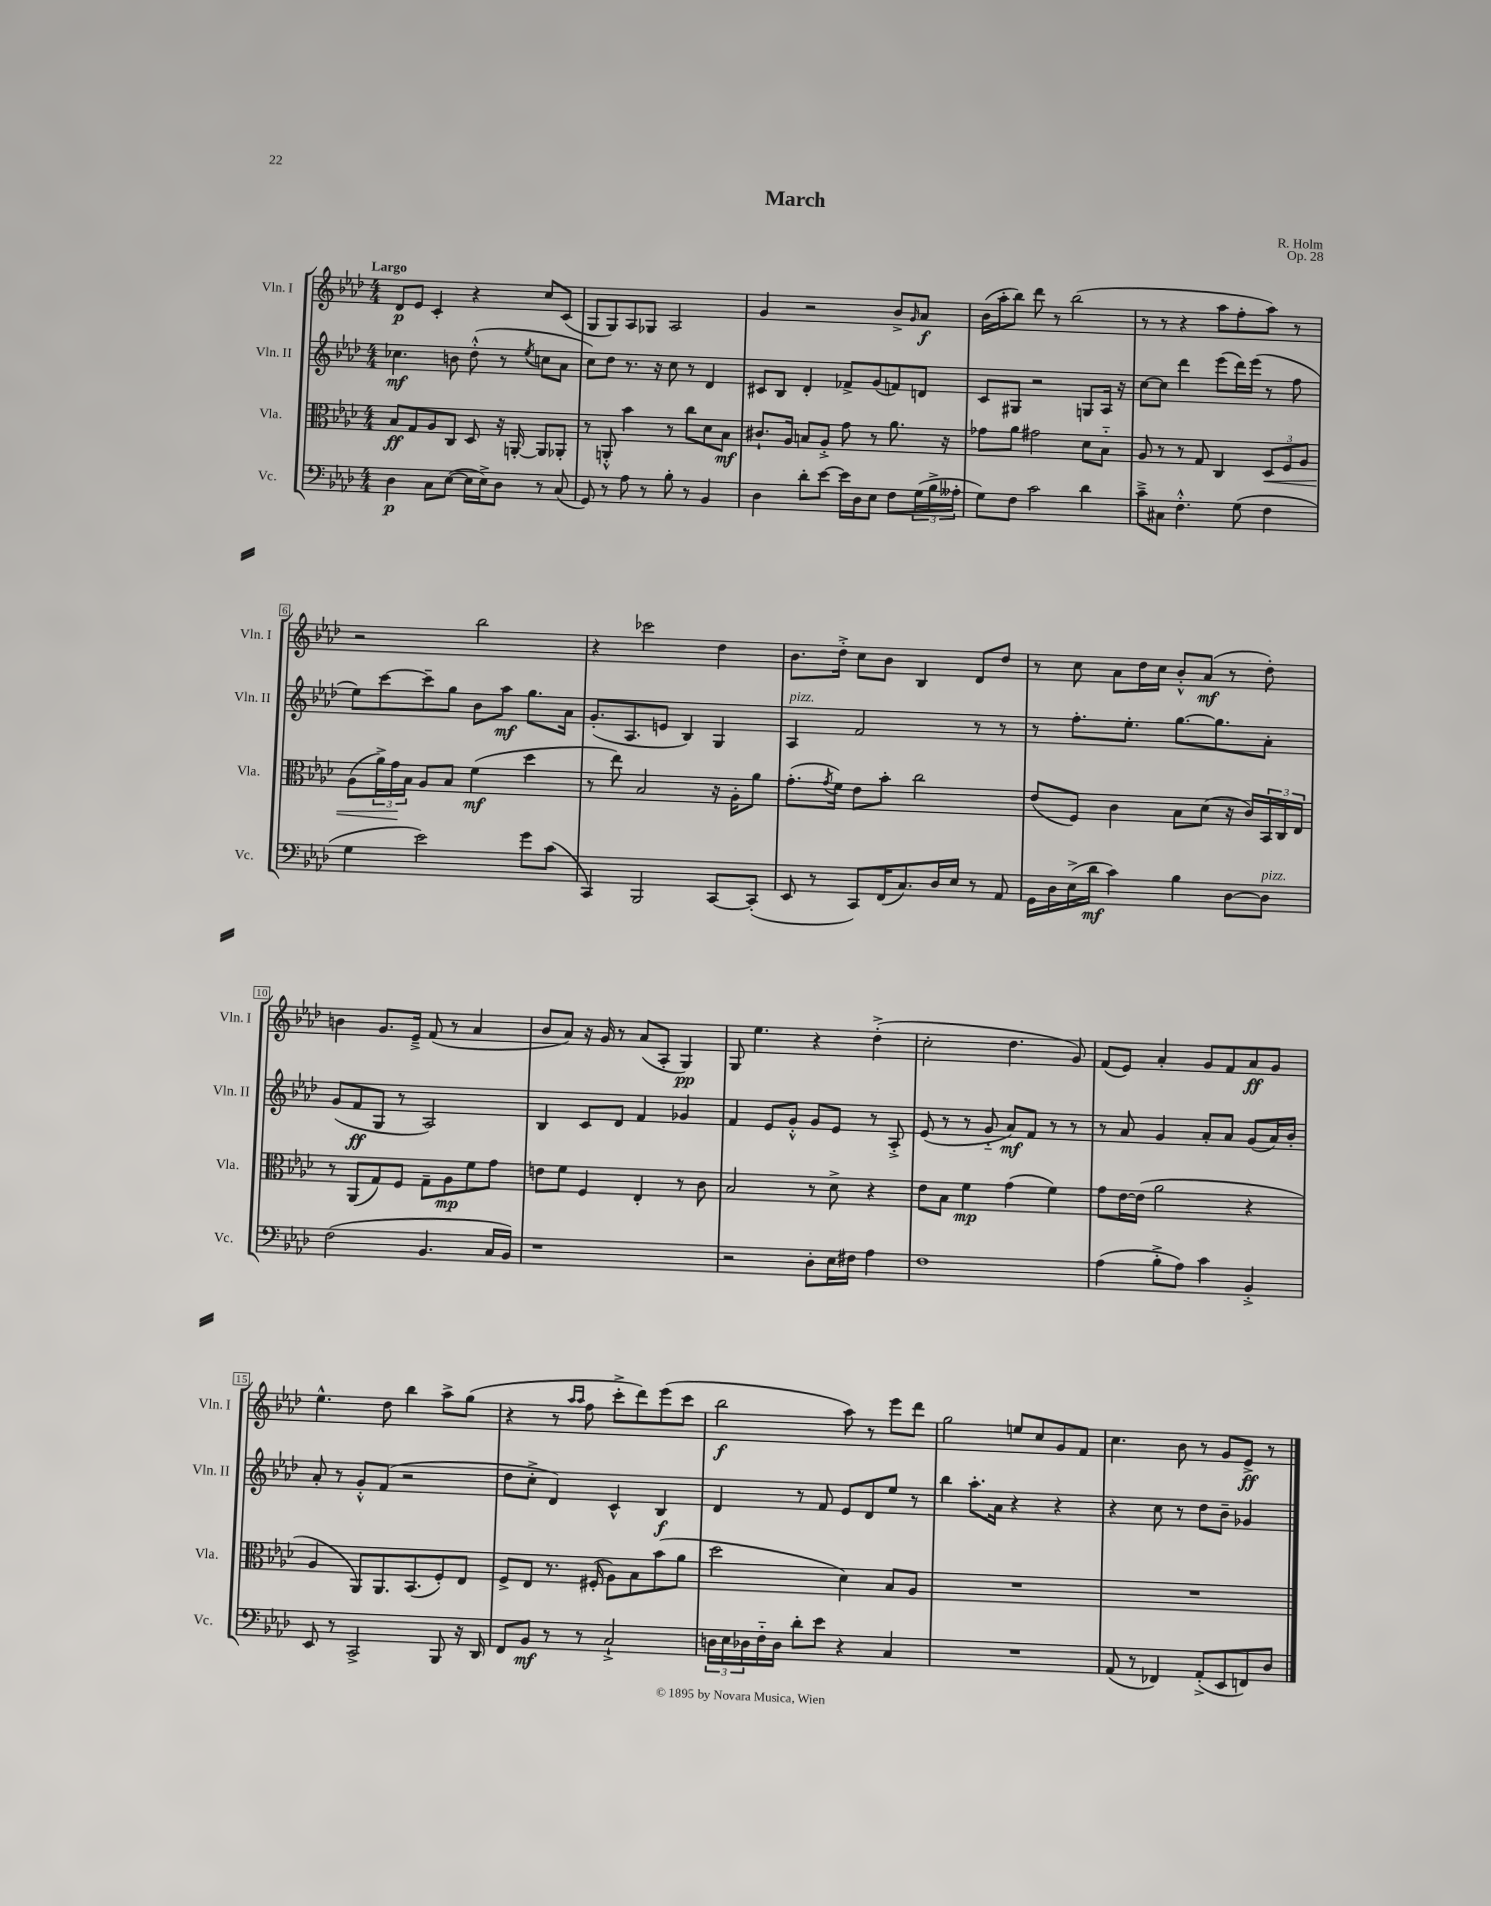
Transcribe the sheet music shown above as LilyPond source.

\header { title = "March" composer = "R. Holm" opus = "Op. 28" }
<<
\new StaffGroup <<
\new Staff = "s0" \with { instrumentName = "Vln. I" shortInstrumentName = "Vln. I" } {
    \clef treble \key aes \major \numericTimeSignature \time 4/4 \tempo "Largo"
    des'8\p ees'8 c'4-. r4 c''8 c'8( |
    g8 g8) aes8 ges8 aes2 |
    g'4 r2 bes'8-> \grace { g'16 } aes'8\f |
    bes'16( aes''16-. bes''8) des'''8 r8 bes''2( |
    r8 r8 r4 aes''8 f''8-. aes''8) r8 |
    r2 bes''2 |
    r4 ces'''2 des''4 |
    bes'8. des''16-.-> c''8 bes'8 bes4 des'8 des''8 |
    r8 c''8 aes'8 des''16 c''16 bes'8-.-^ aes'8\mf( r8 des''8-.) |
    b'4 g'8. ees'16---> f'8( r8 aes'4 |
    bes'8 aes'8) r16 g'16 r8 aes'8( aes8-. g4\pp) |
    g8 ees''4. r4 des''4-.->( |
    c''2-. des''4. g'8) |
    f'8( ees'8) aes'4-. g'8 f'8 aes'8\ff g'8 |
    ees''4.-^ des''8 bes''4 aes''8-> g''8( |
    r4 r8 \grace { aes''16 aes''16 } f''8 c'''8-.-> des'''8) ees'''8( c'''8 |
    bes''2\f aes''8) r8 ees'''8 des'''8 |
    g''2 e''8 c''8 g'8 f'8 |
    c''4. bes'8 r8 g'8 ees'8->\ff r8 \bar "|." |
}
\new Staff = "s1" \with { instrumentName = "Vln. II" shortInstrumentName = "Vln. II" } {
    \clef treble \key aes \major \numericTimeSignature \time 4/4
    ces''4.\mf b'8 des''8-.-^( r8 \acciaccatura { ees''8 } c''8 aes'8 |
    c''8) des''8 r8. r16 c''8 r8 des'4 |
    cis'8 bes8 des'4-. fes'8-> g'8( f'8) d'8 |
    c'8 gis8 r2 g8 aes16 r16 |
    c''8~ c''8 des'''4 ees'''8( des'''16) ees'''16( r8 f''8 |
    ees''8) c'''8~ c'''8-- g''8 bes'8 aes''8\mf g''8. aes'16 |
    g'8.-.( aes8. e'8 bes4) g4 |
    aes4^\markup { \italic "pizz." } f'2 r8 r8 |
    r8 f''8.-. ees''8.-. g''8.~ g''8. aes'8-. |
    g'8( f'8\ff g8 r8 aes2) |
    bes4 c'8 des'8 f'4 ges'4 |
    f'4 ees'8 g'8-.-^ g'8 ees'8 r8 aes8-.-> |
    ees'8( r8 r8 g'8-_ aes'8\mf) f'8 r8 r8 |
    r8 aes'8 g'4 aes'8-. aes'8 g'8( aes'16) bes'16-. |
    aes'8-. r8 g'8-.-^ f'8( r2 |
    des''8 c''8-.-> des'4) c'4-^ bes4\f |
    des'4 r8 f'8 ees'8 des'8 ees''8 r8 |
    bes''4 aes''8.-. aes'16 r4 r4 |
    r4 c''8 r8 des''8 bes'8-- ges'4 \bar "|." |
}
\new Staff = "s2" \with { instrumentName = "Vla." shortInstrumentName = "Vla." } {
    \clef alto \key aes \major \numericTimeSignature \time 4/4
    bes8\ff g8 aes8 c8 des8 r16 a,16~-. a,8 aes,8-. |
    r8 a,8-.-^ bes'4 r8 c''8 des'8 bes8\mf |
    cis'8.-! aes16 b8 aes8-.-> g'8 r8 aes'8. r16 |
    ges'8 aes'8 gis'2 des'8 bes8-_ |
    aes8 r8 r8 g8 c4 \tuplet 3/2 { des8\< f8 aes8 } |
    aes8( \tuplet 3/2 { aes'16->) g'16\! bes16 } aes8 bes8 f'4\mf( des''4 |
    r8 ees''8) bes2 r16 aes16-. aes'8 |
    g'8.-.( \acciaccatura { g'8 } f'16) ees'8 bes'8-. c''2 |
    ees'8( f8) c'4 bes8 des'8( r16 c'16) \tuplet 3/2 { bes,16 c16 ees16 } |
    r8 aes,8( g8) f8 g8-- aes8\mp f'8 g'8 |
    e'8 f'8 f4 ees4-. r8 c'8 |
    bes2 r8 des'8-> r4 |
    ees'8 bes8 f'4\mp g'4( f'4) |
    g'8 ees'16~ ees'16( aes'2 r4 |
    aes4 aes,8) aes,8. bes,8.( f8-.) ees8 |
    f8-> ees8 r8. fis16-.( aes8) bes8 bes'8( aes'8 |
    des''2 des'4) bes8 aes8 |
    R1 |
    R1 \bar "|." |
}
\new Staff = "s3" \with { instrumentName = "Vc." shortInstrumentName = "Vc." } {
    \clef bass \key aes \major \numericTimeSignature \time 4/4
    des4\p c8 ees8~( ees16 ees16->) des8 r8 c8( |
    g,8) r8 aes8 r8 bes8-. r8 bes,4 |
    des4 des'8-. ees'8~ ees'16 des16 ees8 f8 \tuplet 3/2 { g16( bes16-> aeses16-. } |
    g8) f8 c'2 des'4 |
    c'8---> cis8 f4.-.-^ g8( f4 |
    g4 ees'2) g'8 c'8( |
    c,4) bes,,2 c,8~ c,8-.( |
    ees,8 r8 c,8) f,16( c8.) des16 ees16 r8 aes,8 |
    g,16 des16 ees16->( des'16\mf c'4) bes4 des8~ des8^\markup { \italic "pizz." } |
    f2( bes,4. c16 bes,16) |
    r1 |
    r2 des8-. ees16 fis16 aes4 |
    f1 |
    aes4( bes8-.-> aes8) c'4 bes,4-.-> |
    ees,8 r8 c,2-> bes,,8 r16 des,16 |
    f,8 bes,8\mf r8 r8 c2-!-> |
    \tuplet 3/2 { d16 ees16 des16 } f16-_ des16 des'8-. ees'8 r4 c4 |
    R1 |
    aes,8( r8 fes,4) aes,8-.->( ees,8 f,8) des8 \bar "|." |
}
>>
>>
\layout { \context { \Score \override BarNumber.stencil = #(make-stencil-boxer 0.1 0.3 ly:text-interface::print) } }
